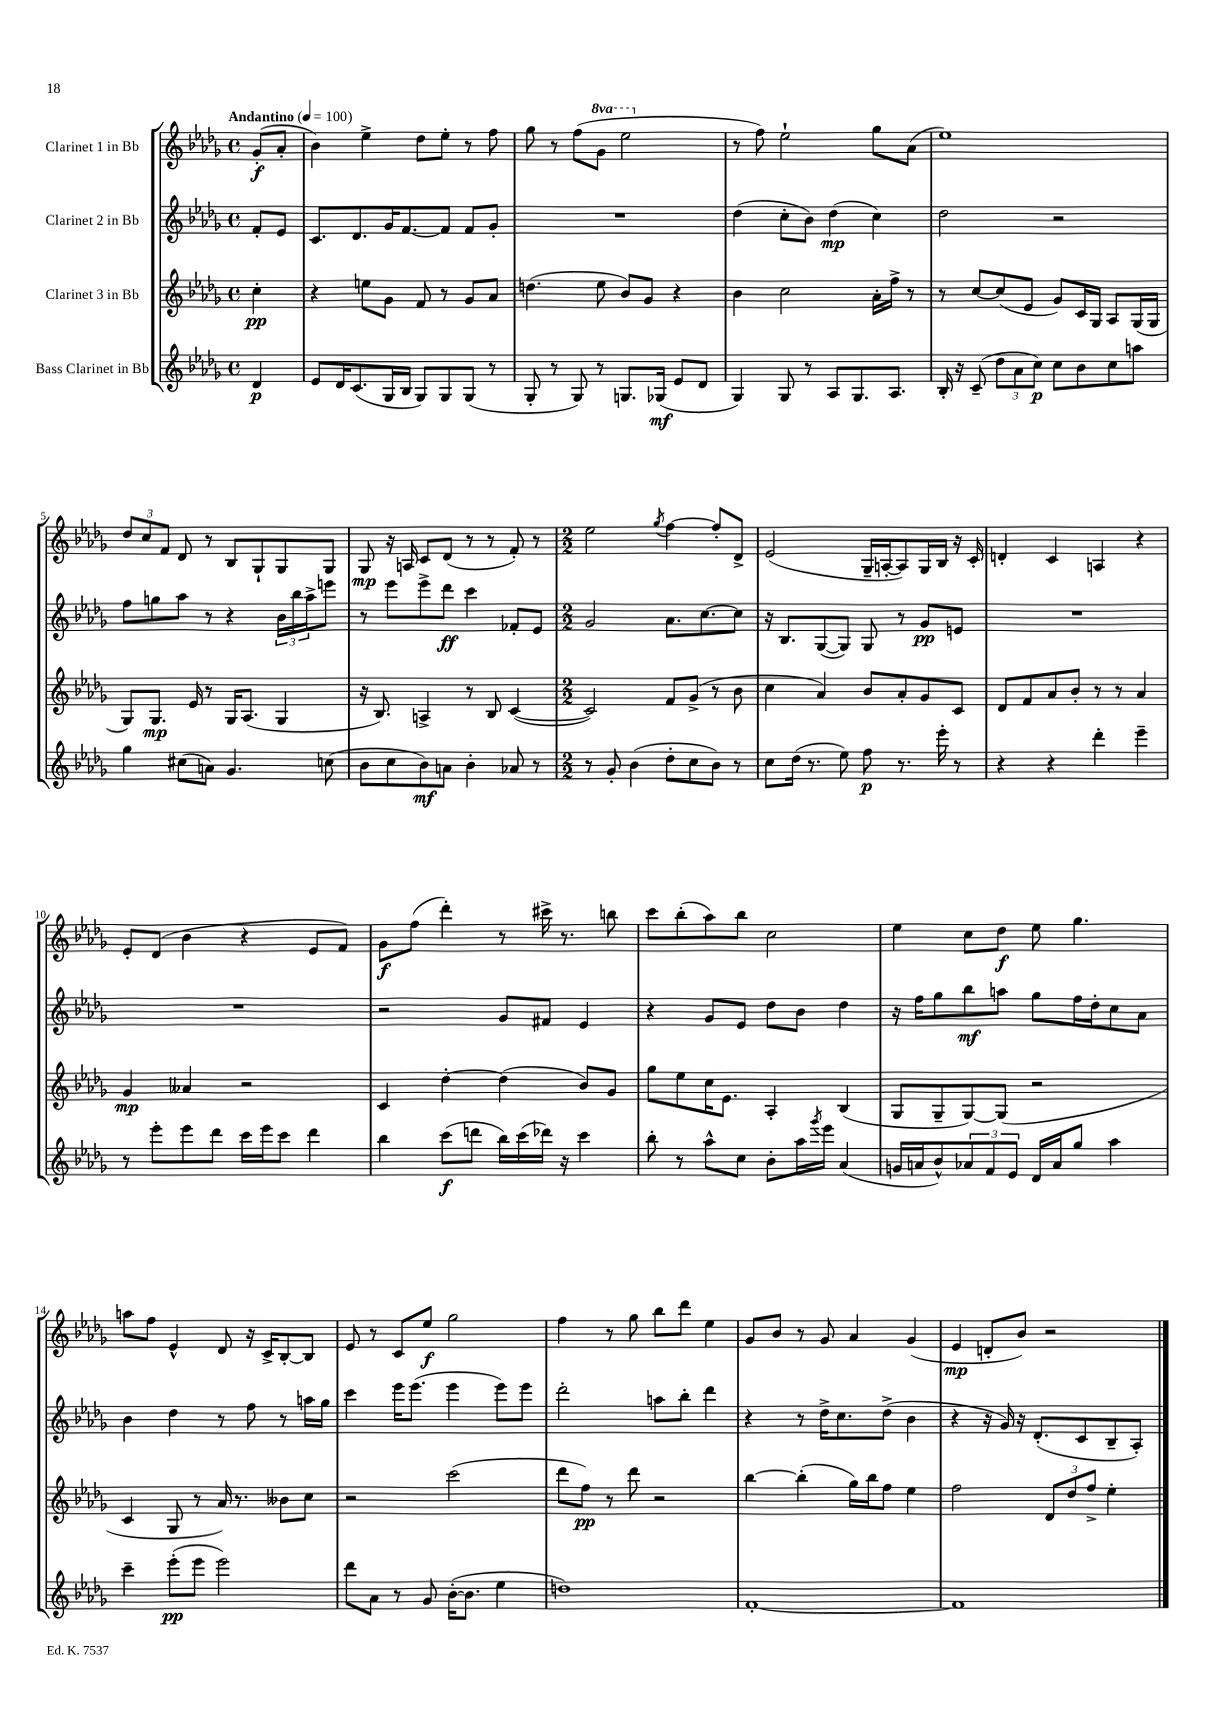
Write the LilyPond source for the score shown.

<<
\new StaffGroup <<
\new Staff = "s0" \with { instrumentName = "Clarinet 1 in Bb" } {
    \clef treble \key des \major \defaultTimeSignature \time 4/4 \set Staff.ottavationMarkups = #ottavation-simple-ordinals \partial 4 \tempo "Andantino" 4 = 100
    ges'8-.\f( aes'8-. |
    bes'4) ees''4-> des''8 ees''8-. r8 f''8 |
    ges''8 r8 f''8( \ottava #1 ges''8 ees'''2 \ottava #0 |
    r8 f''8) ees''2-! ges''8 aes'8( |
    ees''1) |
    \tuplet 3/2 { des''8 c''8 f'8 } des'8 r8 bes8 ges8-! ges8 ges8 |
    ges8\mp r16 a16 c'8 des'8( r8 r8 f'8-.) r8 |
    \numericTimeSignature \time 2/2 ees''2 \acciaccatura { ges''8 } f''4~ f''8-. des'8-> |
    ees'2( ges16-- a16~-. a8) ges16 bes16 r16 c'16-. |
    d'4-. c'4 a4 r4 |
    ees'8-. des'8( bes'4 r4 ees'8 f'8) |
    ges'8\f f''8( des'''4-.) r8 cis'''16-> r8. b''8 |
    c'''8 bes''8-.( aes''8) bes''8 c''2 |
    ees''4 c''8 des''8\f ees''8 ges''4. |
    a''8 f''8 ees'4-^ des'8 r16 c'16-> bes8~-. bes8 |
    ees'8 r8 c'8 ees''8\f ges''2 |
    f''4 r8 ges''8 bes''8 des'''8 ees''4 |
    ges'8 bes'8 r8 ges'8 aes'4 ges'4( |
    ees'4\mp d'8-. bes'8) r2 \bar "|." |
}
\new Staff = "s1" \with { instrumentName = "Clarinet 2 in Bb" } {
    \clef treble \key des \major \defaultTimeSignature \time 4/4 \partial 4
    f'8-. ees'8 |
    c'8. des'8. ges'16 f'8.~ f'8 f'8 ges'8-. |
    R1 |
    des''4( c''8-. bes'8) des''4\mp( c''4) |
    des''2 r2 |
    f''8 g''8 aes''8 r8 r4 \tuplet 3/2 { bes'16 bes''16 aes''16-> } e'''8 |
    r8 ees'''8 ees'''8-> des'''8\ff c'''4 fes'8-. ees'8 |
    \numericTimeSignature \time 2/2 ges'2 aes'8. c''8.~ c''8 |
    r16 bes8. ges8~( ges8) ges8 r8 ges'8\pp e'8 |
    R1 |
    R1 |
    r2 ges'8 fis'8 ees'4 |
    r4 ges'8 ees'8 des''8 bes'8 des''4 |
    r16 f''16 ges''8 bes''8\mf a''8 ges''8 f''16 des''16-. c''8 aes'8 |
    bes'4 des''4 r8 f''8 r8 a''16 ges''16 |
    c'''4 ees'''16 ees'''8.( ees'''4 ees'''8) ees'''8 |
    des'''2-. a''8 bes''8-. des'''4 |
    r4 r8 des''16-> c''8. des''8->( bes'4 |
    r4 r16 ges'16) r16 des'8.-.( c'8 bes8-- aes8-.) \bar "|." |
}
\new Staff = "s2" \with { instrumentName = "Clarinet 3 in Bb" } {
    \clef treble \key des \major \defaultTimeSignature \time 4/4 \partial 4
    c''4-.\pp |
    r4 e''8 ges'8 f'8 r8 ges'8 aes'8 |
    d''4.( ees''8 bes'8) ges'8 r4 |
    bes'4 c''2 aes'16-. f''16-> r8 |
    r8 c''8~ c''8( ees'8 ges'8) c'16 ges16 aes8 ges16( ges16 |
    ges8) ges8.\mp ees'16 r8 ges16 aes8.( ges4 |
    r16 bes8.) a4-> r8 bes8 c'4~( |
    \numericTimeSignature \time 2/2 c'2) f'8 ges'8->( r8 bes'8 |
    c''4 aes'4) bes'8 aes'8-. ges'8 c'8 |
    des'8 f'8 aes'8 bes'8-. r8 r8 aes'4 |
    ges'4\mp aeses'4 r2 |
    c'4 des''4~-. des''4( bes'8) ges'8 |
    ges''8 ees''8 c''16 ees'8. aes4-. bes4( |
    ges8 ges8-- ges8~) ges8( r2 |
    c'4 ges8 r8 aes'16) r8. beses'8 c''8 |
    r2 c'''2( |
    des'''8 f''8\pp) r8 des'''8 r2 |
    bes''4~ bes''4-.( ges''16) bes''16 f''8 ees''4 |
    f''2 \tuplet 3/2 { des'8 des''8 f''8-> } ees''4-. \bar "|." |
}
\new Staff = "s3" \with { instrumentName = "Bass Clarinet in Bb" } {
    \clef treble \key des \major \defaultTimeSignature \time 4/4 \partial 4
    des'4\p |
    ees'8 des'16 c'8.( ges16 bes16 ges8) ges8 ges8( r8 |
    ges8-. r8 ges8) r8 g8. ges16\mf( ees'8 des'8 |
    ges4) ges8 r8 aes8 ges8. aes8. |
    bes16-. r16 c'8--( \tuplet 3/2 { des''8 aes'8 c''8\p) } c''8 bes'8 c''8 a''8 |
    ges''4 cis''8( a'8) ges'4. c''8( |
    bes'8 c''8 bes'8\mf) a'8 bes'4-. aes'8 r8 |
    \numericTimeSignature \time 2/2 r8 ges'8-. bes'4( des''8-. c''8 bes'8) r8 |
    c''8 des''16( r8. ees''8) f''8\p r8. ees'''16-. r8 |
    r4 r4 des'''4-. ees'''4-- |
    r8 ees'''8-. ees'''8 des'''8 c'''16 ees'''16 c'''8 des'''4 |
    bes''4 c'''8\f( d'''8 bes''16) c'''16( des'''16) r16 c'''4 |
    bes''8-. r8 aes''8-^ c''8 bes'8-. aes''16 \acciaccatura { ges'''8 } ees'''16 aes'4( |
    g'16 a'16 bes'8-^) \tuplet 3/2 { aes'8 f'8 ees'8 } des'16 aes'16 ges''8 aes''4 |
    c'''4-- ees'''8-.\pp( ees'''8 ees'''2) |
    des'''8 aes'8 r8 ges'8 bes'16~-.( bes'8. ees''4 |
    d''1) |
    f'1~-. |
    f'1 \bar "|." |
}
>>
>>
